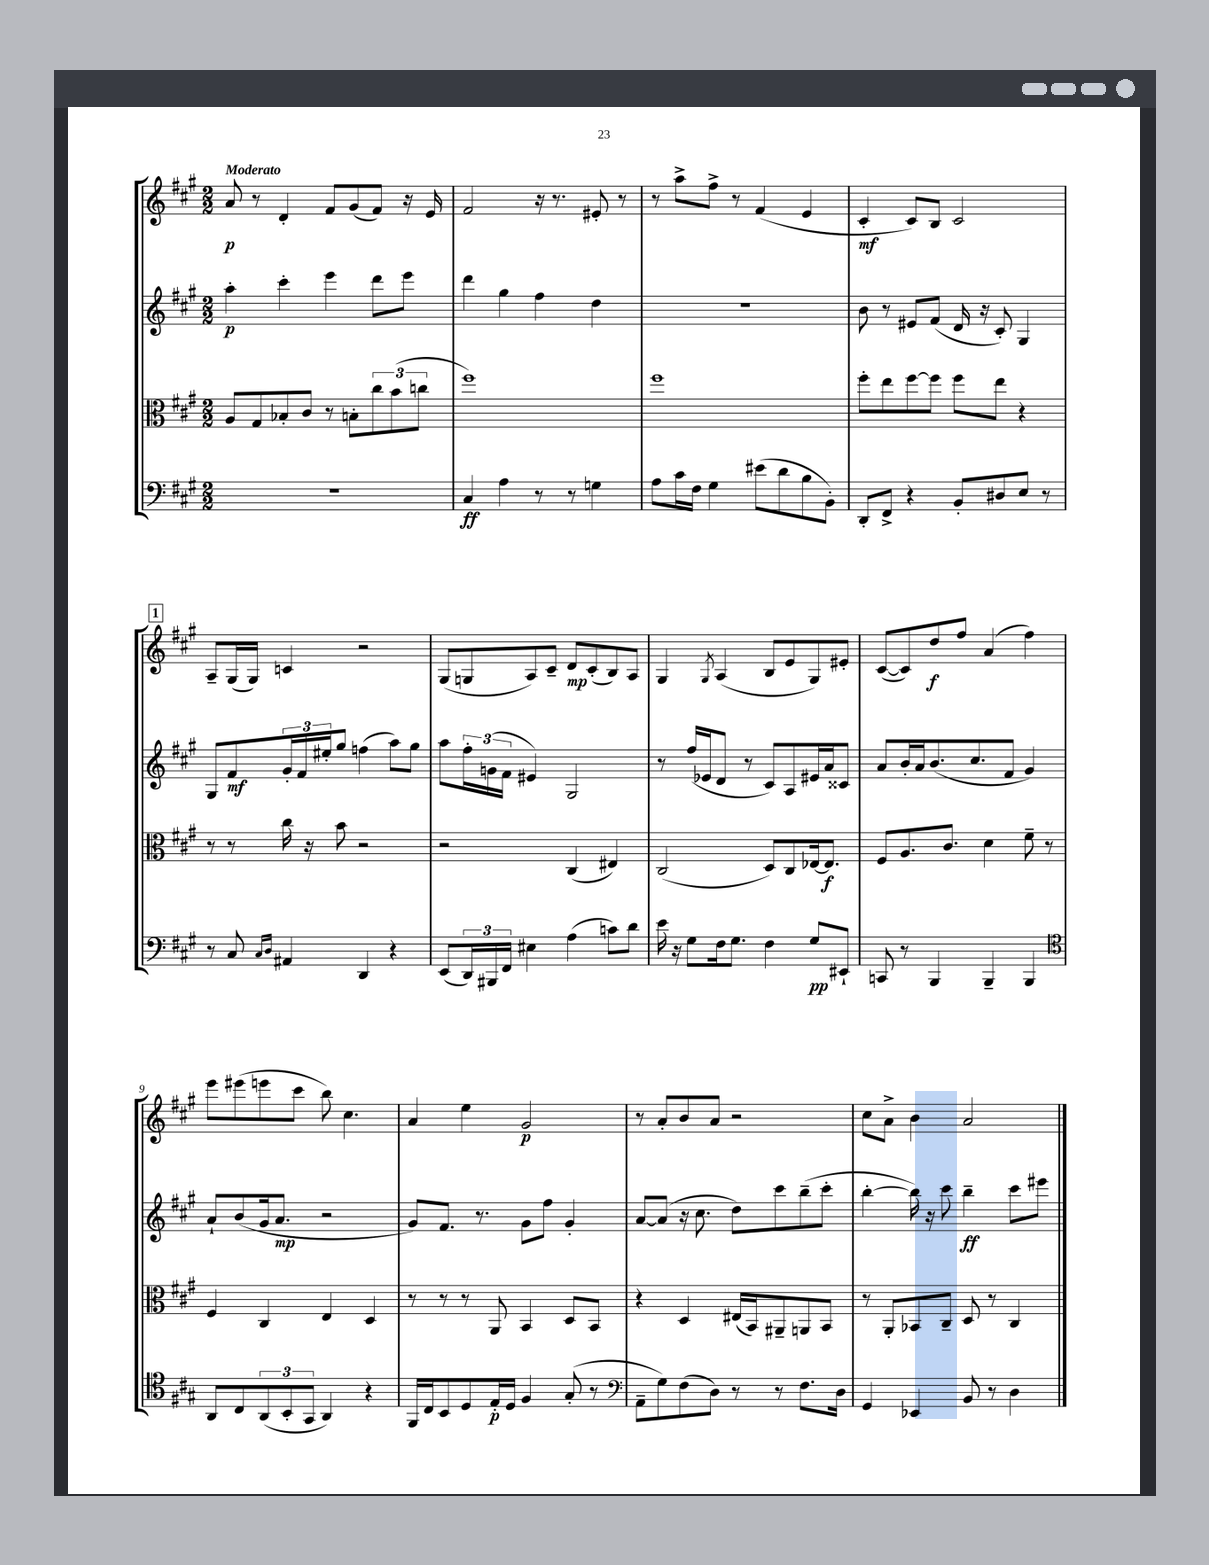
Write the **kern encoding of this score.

**kern	**kern	**kern	**kern
*staff4	*staff3	*staff2	*staff1
*clefF4	*clefC3	*clefG2	*clefG2
*k[f#c#g#]	*k[f#c#g#]	*k[f#c#g#]	*k[f#c#g#]
*M2/2	*M2/2	*M2/2	*M2/2
1r	8A/L	4aa'\	8a/
.	8G#/	.	8r
.	8B-'/	4ccc#'\	4d'/
.	8c#/J	.	.
.	8r	4eee\	8f#/L
.	8B'\L	.	(8g#/
.	12cc#\	8ddd\L	8f#/J)
.	(12b\	.	.
.	.	8eee\J	16r
.	12cc\J	.	.
.	.	.	16e/
=	=	=	=
4C#/	1ff#)	4ddd\	2f#/
4A\	.	4gg#\	.
8r	.	4ff#\	16r
.	.	.	8.r
8r	.	.	.
4G\	.	4dd\	8e#'/
.	.	.	8r
=	=	=	=
8A\L	1ff#	1r	8r
16c#\L	.	.	8aa^\L
16F#\JJ	.	.	.
4G#\	.	.	8ff#^\J
.	.	.	8r
(8e#\L	.	.	(4f#/
8d\	.	.	.
8B\	.	.	4e/
8BB'\J)	.	.	.
=	=	=	=
8DD'/L	8ff#'\L	8b\	4c#'/
8FF#^/J	8ee\	8r	.
4r	[8ff#\	8e#/L	8c#/L)
.	8ff#\]J	(8f#/J	8B/J
8BB'/L	8ff#\L	16d/	2c#/
.	.	16r	.
8D#/	8ee\J	8c#'/)	.
8E/J	4r	4G#/	.
8r	.	.	.
=	=	=	=
8r	8r	8G#/L	8A~/L
8C#/	8r	8f#/	(16G#/L
.	.	.	16G#/JJ)
16qqC#/LL	.	.	.
16qqD/JJ	.	.	.
4AA#/	16cc#\	24g#'/L	4c/
.	.	24f#/	.
.	16r	.	.
.	.	24ee#'/J	.
.	8b\	8gg#/J	.
4DD/	2r	(4ff\	2r
4r	.	8aa\L)	.
.	.	8gg#\J	.
=	=	=	=
(8EE/L	2r	8aa\L	(8G#/L
24DD/L)	.	24ff#'\L	8G/
24BBB#/	.	(24g\	.
24FF#/JJ	.	24f#\JJ	.
4E#\	.	4e#/)	8A/)
.	.	.	8c#~/J
(4A\	(4C#/	2G#/	8d/L
.	.	.	(8c#'/
8c\L)	4E#/)	.	8B/)
8d\J	.	.	8A/J
=	=	=	=
16e\	(2C#/	8r	4G#/
16r	.	.	.
8G#\L	.	(16ff#/LL	.
.	.	16e-/J	.
.	.	.	8qG#/
16F#\k	.	8d/J	(4A/
8.G#\J	.	.	.
.	.	8r	.
4F#\	8D/L)	8c#/L)	8B/L
.	8C#/	8A/	8e/
8G#/L	[16E-/k	16e#/L	8G#/)
.	8.E-/]J	16a/J	.
8EE#`/J	.	8c##/J	8e#'/J
=	=	=	=
8CC/	8F#/L	8a/L	([8c#/L
8r	8.A/	16b'/L	8c#/])
.	.	16a/J	.
4BBB/	.	(8.b/	8dd/
.	8.c#/J	.	.
.	.	.	8ff#/J
.	.	8.cc#/	.
4BBB~/	4d\	.	(4a/
.	.	8f#/J	.
4BBB/	8f#~\	4g#/)	4ff#\)
.	8r	.	.
=	=	=	=
*clefC4	*	*	*
8AA/L	4F#/	8a`/L	8eee\L
8C#/	.	(8b/	(8eee#\
(12AA/	4C#/	16g#/k	8eee\
.	.	8.a/J	.
12BB'/	.	.	.
.	.	.	8ccc#\J
12GG#/J	.	.	.
4AA/)	4E/	2r	8bb\)
.	.	.	4.cc#\
4r	4D/	.	.
=	=	=	=
16FF#/LL	8r	8g#/L)	4a/
16C#/J	.	.	.
8BB/	8r	8.f#/J	.
8D/	8r	.	4ee\
.	.	8.r	.
16E'/L	8AA/	.	.
16D/JJ	.	.	.
4F#/	4BB/	8g#\L	2g#/
.	.	8ff#\J	.
(8G#'/	8D/L	4g#'/	.
8r	8BB/J	.	.
=	=	=	=
*clefF4	*	*	*
8AA~\L	4r	[8a/L	8r
8G#\)	.	(8a/]J	8a'/L
(8F#\	4D/	16r	8b/
.	.	8.cc#\	.
8D\J)	.	.	8a/J
8r	(16E#/LL	8dd\L)	2r
.	16BB/J)	.	.
8r	8AA#~/	8ccc#\	.
8.F#\L	8AA/	(8bb~\	.
.	8BB/J	8ccc#'\J	.
16D\Jk	.	.	.
=	=	=	=
4GG#/	8r	[4bb'\	8cc#\L
.	8AA'/L	.	8a^\J
4EE-/	8BB-/	16bb\])	4b\
.	.	16r	.
.	8C#~/J	8ccc#\	.
8BB/	8D/	4bb~\	2a/
8r	8r	.	.
4D\	4C#/	8ccc#\L	.
.	.	8eee#\J	.
==	==	==	==
*-	*-	*-	*-
